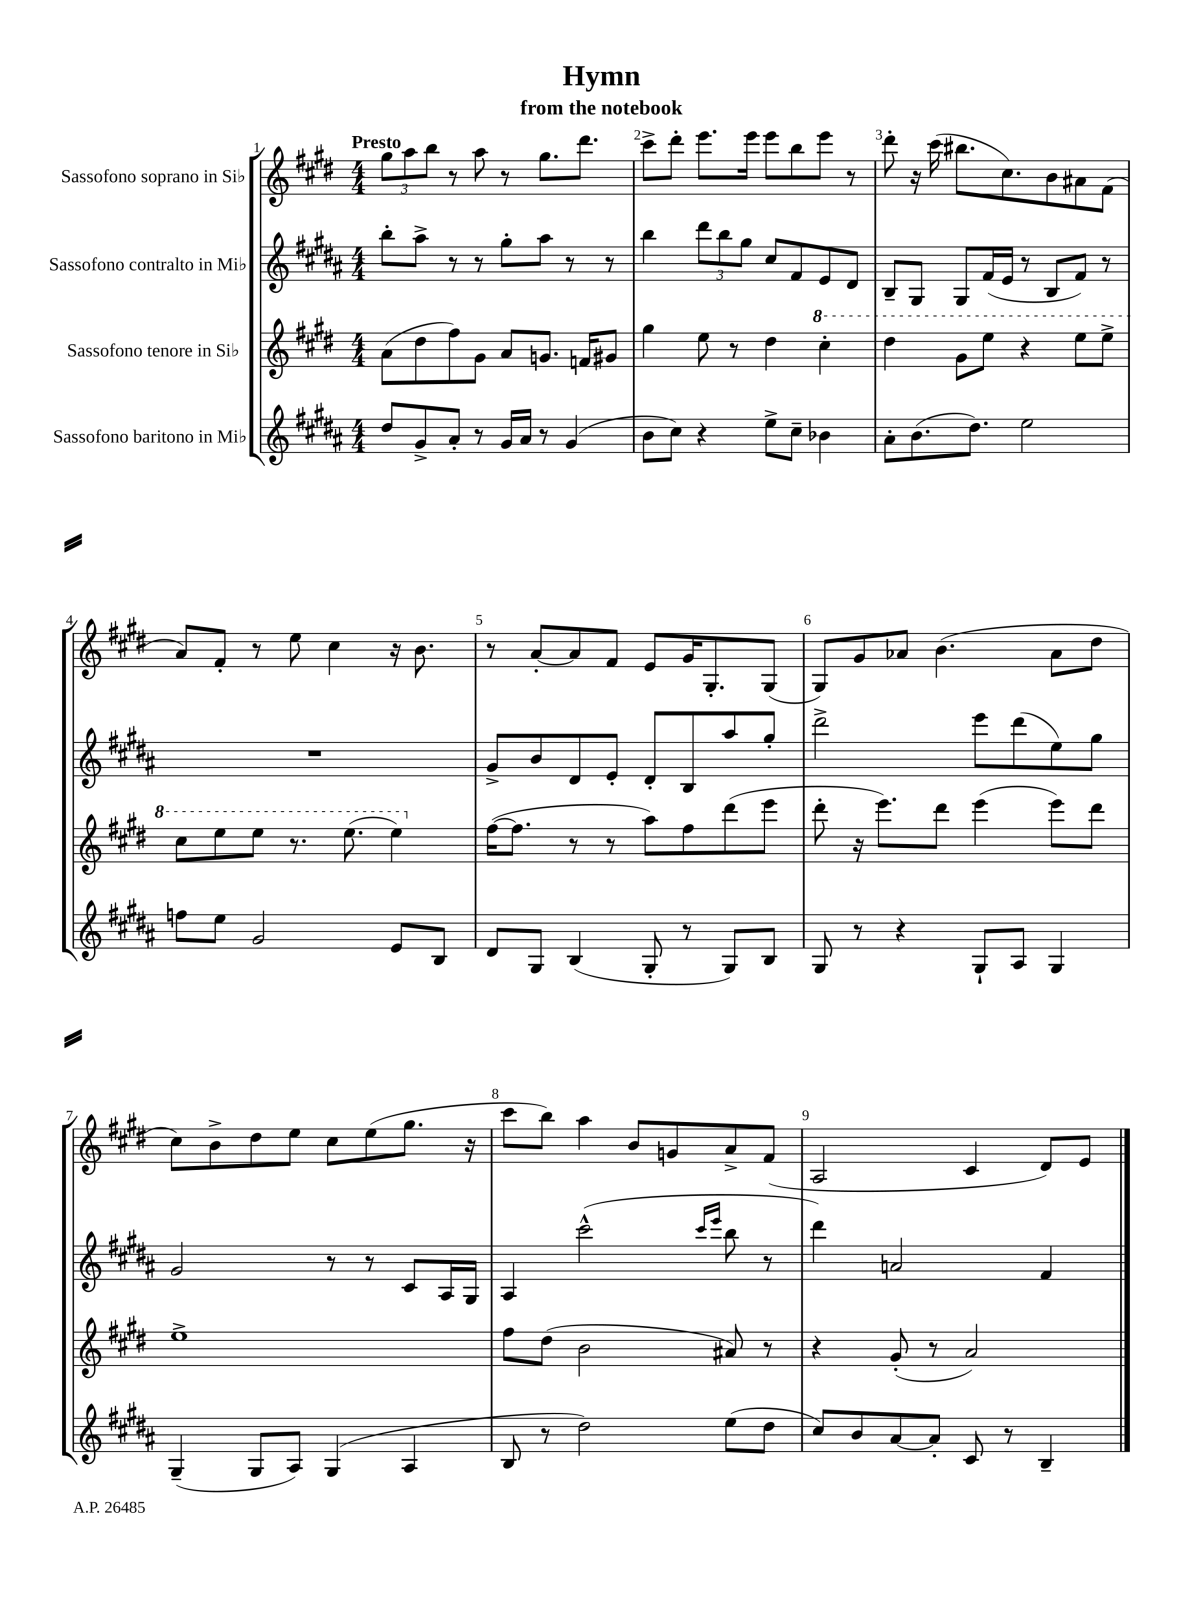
\header { title = "Hymn" subtitle = "from the notebook" }
<<
\new StaffGroup <<
\new Staff = "s0" \with { instrumentName = "Sassofono soprano in Sib" } {
    \clef treble \key e \major \numericTimeSignature \time 4/4 \tempo "Presto"
    \tuplet 3/2 { gis''8 a''8 b''8 } r8 a''8 r8 gis''8. dis'''8. |
    cis'''8-> dis'''8-. e'''8. e'''16 e'''8 b''8 e'''8 r8 |
    dis'''8-. r16 cis'''16( bis''8. cis''8.) b'8 ais'8 fis'8( |
    a'8) fis'8-. r8 e''8 cis''4 r16 b'8. |
    r8 a'8~-. a'8 fis'8 e'8 gis'16 gis8.-. gis8( |
    gis8) gis'8 aes'8 b'4.( aes'8 dis''8 |
    cis''8) b'8-> dis''8 e''8 cis''8 e''8( gis''8. r16 |
    cis'''8 b''8) a''4 b'8 g'8 a'8-> fis'8( |
    a2 cis'4 dis'8) e'8 \bar "|." |
}
\new Staff = "s1" \with { instrumentName = "Sassofono contralto in Mib" } {
    \clef treble \key b \major \numericTimeSignature \time 4/4
    b''8-. ais''8-> r8 r8 gis''8-. ais''8 r8 r8 |
    b''4 \tuplet 3/2 { dis'''8 b''8 gis''8 } cis''8 fis'8 e'8 dis'8 |
    b8-- gis8 gis8 fis'16( e'16 r8 b8 fis'8) r8 |
    R1 |
    gis'8-> b'8 dis'8 e'8-. dis'8-. b8 ais''8 gis''8-. |
    dis'''2-> e'''8 dis'''8( e''8) gis''8 |
    gis'2 r8 r8 cis'8 ais16 gis16 |
    ais4 cis'''2-^( \grace { cis'''16 e'''16 } b''8 r8 |
    dis'''4) a'2 fis'4 \bar "|." |
}
\new Staff = "s2" \with { instrumentName = "Sassofono tenore in Sib" } {
    \clef treble \key e \major \numericTimeSignature \time 4/4
    a'8( dis''8 fis''8) gis'8 a'8 g'8. f'16 gis'8 |
    gis''4 e''8 r8 dis''4 \ottava #1 cis'''4-. |
    dis'''4 gis''8 e'''8 r4 e'''8 e'''8-> |
    cis'''8 e'''8 e'''8 r8. e'''8.( e'''4) \ottava #0 |
    fis''16~( fis''8. r8 r8 a''8) fis''8 dis'''8( e'''8 |
    dis'''8-. r16 e'''8.) dis'''8 e'''4( e'''8) dis'''8 |
    e''1-> |
    fis''8 dis''8( b'2 ais'8) r8 |
    r4 gis'8-.( r8 a'2) \bar "|." |
}
\new Staff = "s3" \with { instrumentName = "Sassofono baritono in Mib" } {
    \clef treble \key b \major \numericTimeSignature \time 4/4
    dis''8 gis'8-> ais'8-. r8 gis'16 ais'16 r8 gis'4( |
    b'8 cis''8) r4 e''8-> cis''8-- bes'4 |
    ais'8-. b'8.( dis''8.) e''2 |
    f''8 e''8 gis'2 e'8 b8 |
    dis'8 gis8 b4( gis8-. r8 gis8) b8 |
    gis8 r8 r4 gis8-! ais8 gis4 |
    gis4--( gis8 ais8) gis4( ais4 |
    b8 r8 dis''2) e''8( dis''8 |
    cis''8) b'8 ais'8~ ais'8-. cis'8 r8 b4-- \bar "|." |
}
>>
>>
\layout { \context { \Score \override BarNumber.break-visibility = ##(#f #t #t) barNumberVisibility = #all-bar-numbers-visible } }
